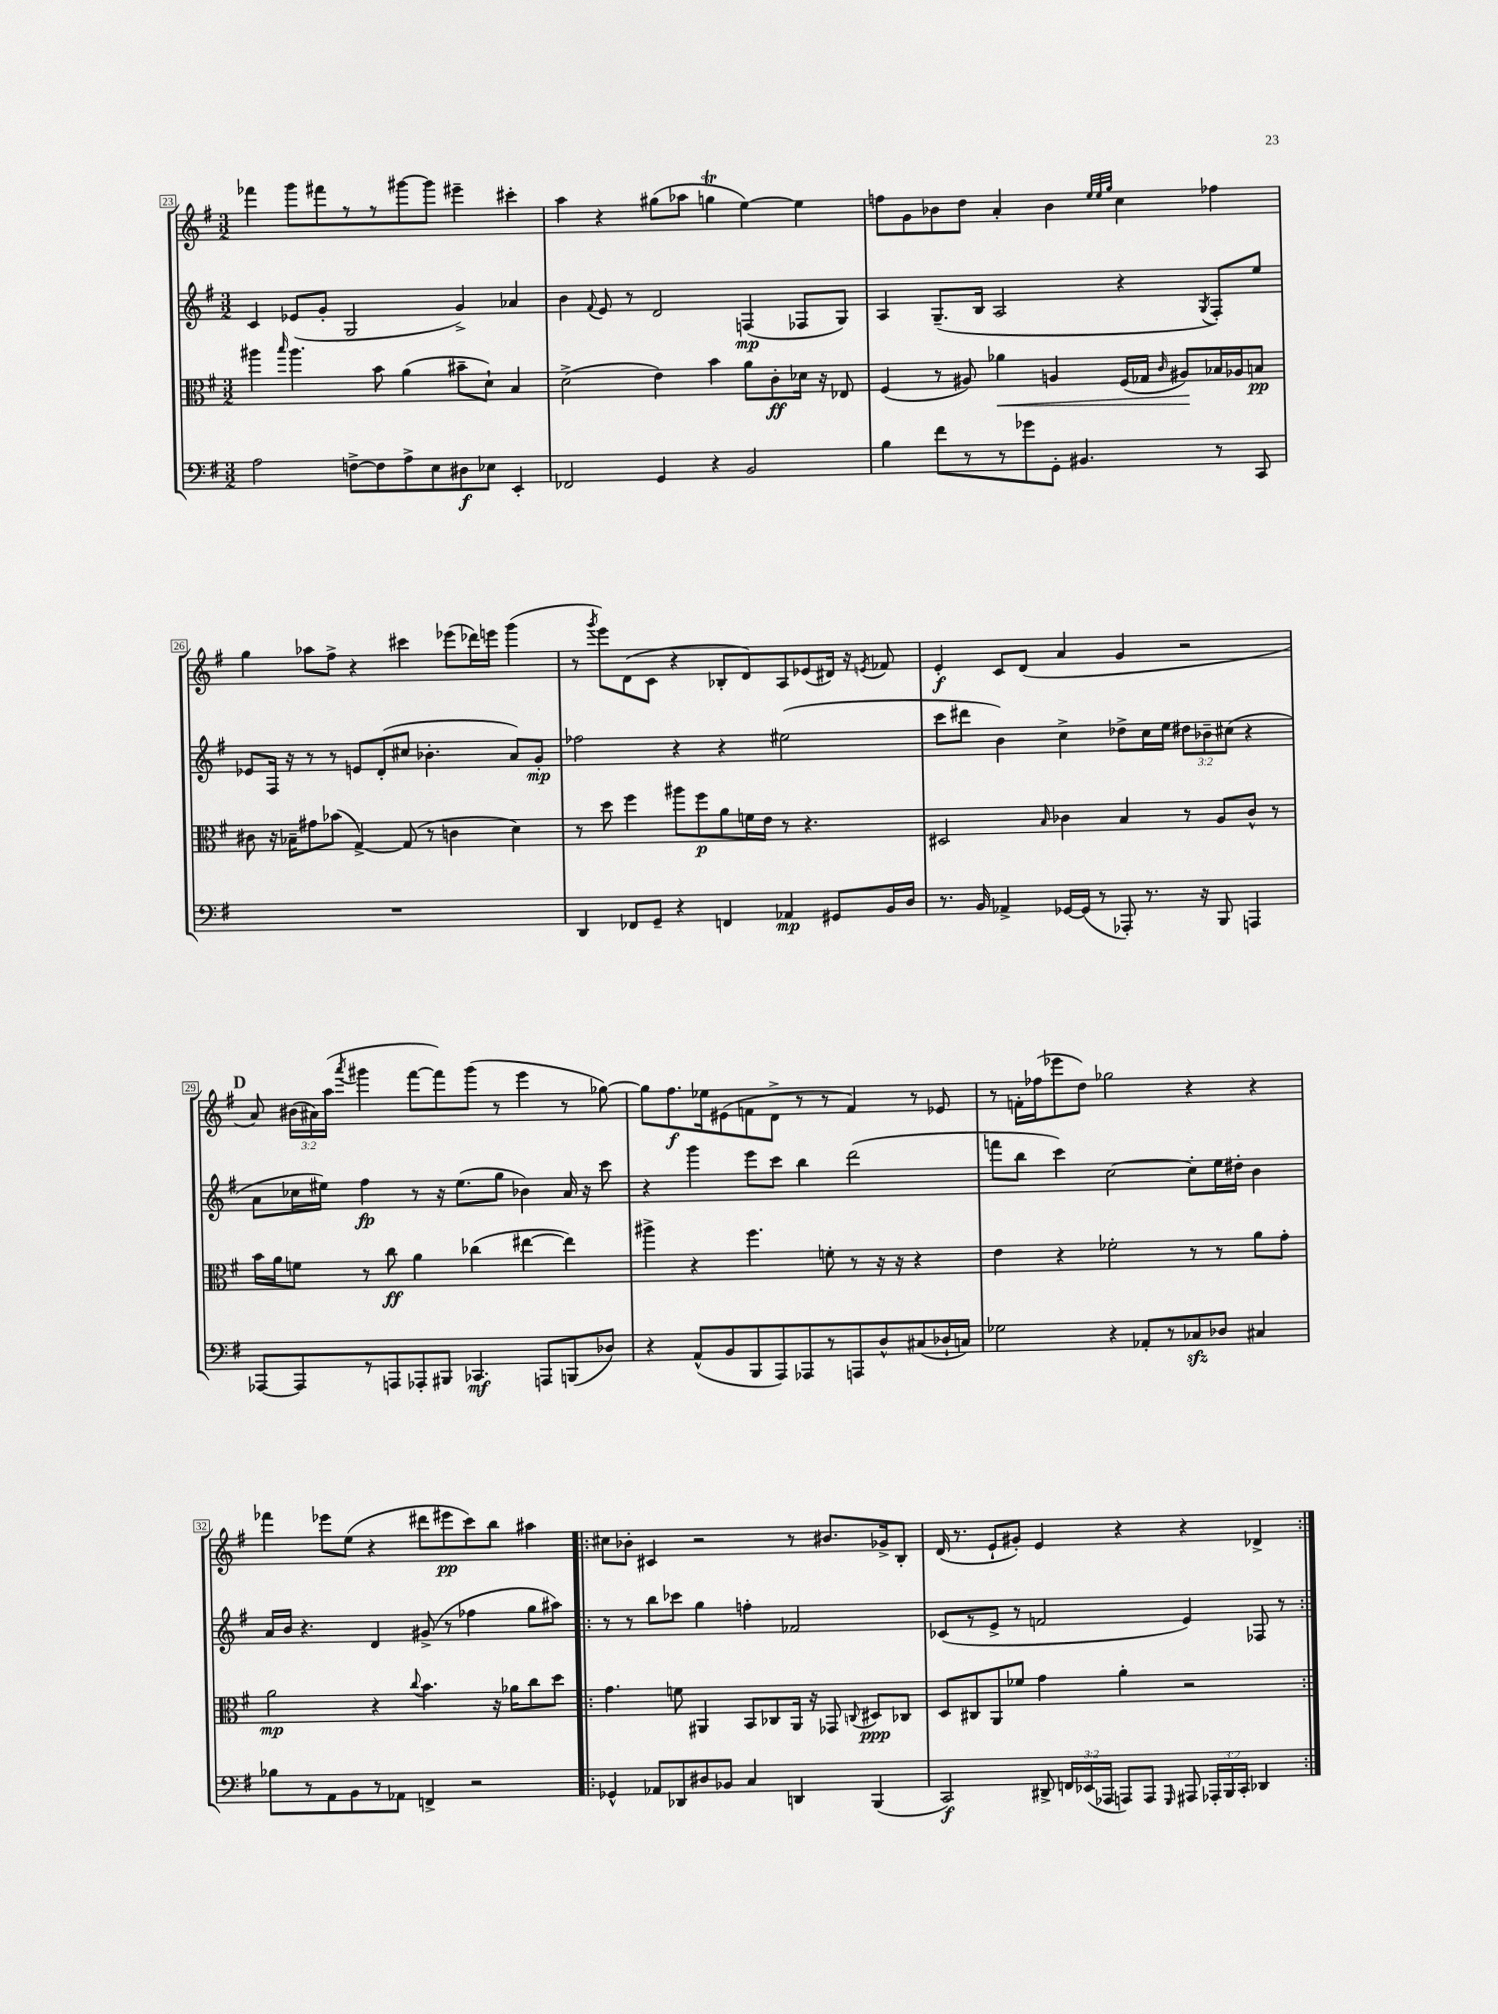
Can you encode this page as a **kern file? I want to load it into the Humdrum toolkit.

**kern	**dynam	**kern	**dynam	**kern	**dynam	**kern	**dynam
*part4	*part4	*part3	*part3	*part2	*part2	*part1	*part1
*staff4	*staff4	*staff3	*staff3	*staff2	*staff2	*staff1	*staff1
*clefF4	*	*clefC3	*	*clefG2	*	*clefG2	*
*k[f#]	*	*k[f#]	*	*k[f#]	*	*k[f#]	*
*M3/2	*	*M3/2	*	*M3/2	*	*M3/2	*
=23	=23	=23	=23	=23	=23	=23	=23
2A\	.	4aa#X\	.	4c/	.	4fff-X\	.
.	.	16qqbb/	.	.	.	.	.
.	.	4.aa#\	.	(8e-X/L	.	8ggg\L	.
.	.	.	.	8g'/J	.	8fff#X\	.
[8Fn^\L	.	.	.	2G/	.	8r	.
8F\]	.	8b\	.	.	.	8r	.
8A^\	.	(4a\	.	.	.	[8ggg#X\	.
8E\	.	.	.	.	.	8ggg#\J]	.
8D#X\	f	8b#X~\L	.	4g^/)	.	4eee#X~\	.
8E-X\J	.	8d`\J)	.	.	.	.	.
4EE'/	.	4B/	.	4a-X/	.	4ccc#X'\	.
=24	=24	=24	=24	=24	=24	=24	=24
2FF-X/	.	(2d^\	.	4b\	.	4aa\	.
.	.	.	.	8qqf#/	.	.	.
.	.	.	.	8e/	.	4r	.
.	.	.	.	8r	.	.	.
4GG/	.	4e\)	.	2d/	.	(8gg#X\L	.
.	.	.	.	.	.	8aa-X\J	.
4r	.	4b\	.	.	.	4ggnT\	.
2BB/	.	8a\L	.	(4Fn/	mp	[4ee\)	.
.	.	8c'\	ff	.	.	.	.
.	.	16d-X\Jk	.	8F-X/L	.	4ee\]	.
.	.	16r	.	.	.	.	.
.	.	8E-X/	.	8G/J)	.	.	.
=25	=25	=25	=25	=25	=25	=25	=25
4B\	.	(4F#/	.	4A/	.	8ffn\L	.
.	.	.	.	.	.	8g\	.
8f#\L	.	8r	.	(8.G~/L	.	8b-X\	.
8r	.	8A#X/)	.	.	.	8dd\J	.
.	.	.	.	16B/Jk	.	.	.
!	!	!	!LO:HP:b	!	!	!	!
8r	.	4a-X\	<	2A/	.	4a'/	.
8g-X\	.	.	.	.	.	.	.
8GG'\J	.	4An/	.	.	.	4b-\	.
4.BB#X/	.	.	.	.	.	.	.
.	.	.	.	.	.	32qqee/LLL	.
.	.	.	.	.	.	32qqee/	.
.	.	.	.	.	.	32qqgg/JJJ	.
.	.	(16F#/LL	.	4r	.	4cc\	.
.	.	16G-X/JJ	.	.	.	.	.
.	.	16qqc/	.	.	.	.	.
.	.	8A#X/L)	.	.	.	.	.
.	.	.	.	8qG/	.	.	.
8r	.	16B-X/L	[	8F#'/L)	.	4ff-X\	.
.	.	16A-X/J	.	.	.	.	.
8CC/	.	8Bn/J	pp	8ee/J	.	.	.
!!LO:LB:g=z
=26	=26	=26	=26	=26	=26	=26	=26
1.r	.	8c#X\	.	8e-X/L	.	4gg\	.
.	.	16r	.	16F#/Jk	.	.	.
.	.	16B-X~\KL	.	16r	.	.	.
.	.	8g#X\	.	8r	.	8aa-X\L	.
.	.	(8b-X\J	.	8r	.	8ff#^\J	.
.	.	[4G^/)	.	8en/L	.	4r	.
.	.	.	.	(8d'/	.	.	.
.	.	(8G/]	.	8cc#X/J	.	4ccc#X\	.
.	.	8r	.	4.b-X'\	.	.	.
.	.	4cn\	.	.	.	(8eee-X\L	.
.	.	.	.	.	.	16ddd-X\L)	.
.	.	.	.	.	.	16eeen\JJ	.
.	.	4d\)	.	8a/L)	.	(4ggg\	.
.	.	.	.	8g'/J	mp	.	.
=27	=27	=27	=27	=27	=27	=27	=27
4DD/	.	8r	.	2ff-X\	.	8r	.
.	.	.	.	.	.	8qggg/	.
.	.	8dd\	.	.	.	8eee\L)	.
8FF-X/L	.	4ff#\	.	.	.	(8d\	.
8GG~/J	.	.	.	.	.	8c\J	.
4r	.	8aa#X\L	.	4r	.	4r	.
.	.	8ff#\	p	.	.	.	.
4FFn/	.	8a\	.	4r	.	8B-X'/L	.
.	.	16fn\L	.	.	.	8d/)	.
.	.	16e\JJ	.	.	.	.	.
4AA-X/	mp	8r	.	(2ee#X\	.	8A/	.
.	.	4.r	.	.	.	(8e-X/	.
8GG#X/L	.	.	.	.	.	16d#X/Jk)	.
.	.	.	.	.	.	16r	.
.	.	.	.	.	.	8qen/	.
16BB/L	.	.	.	.	.	8f-X/	.
16D/JJ	.	.	.	.	.	.	.
=28	=28	=28	=28	=28	=28	=28	=28
8.r	.	2D#X/	.	8ccc\L	.	4e'/	f
.	.	.	.	8ddd#X\J	.	.	.
16BB/	.	.	.	.	.	.	.
4AA-X^/	.	.	.	4b\)	.	8c/L	.
.	.	.	.	.	.	(8d/J	.
.	.	16qqB/	.	.	.	.	.
[16GG-X/LL	.	4c-X\	.	4cc^\	.	4a/	.
(16GG-/JJ]	.	.	.	.	.	.	.
8r	.	.	.	.	.	.	.
8AAA-X'/)	.	4B/	.	8dd-X^\L	.	4g/	.
8.r	.	.	.	16cc\L	.	.	.
.	.	.	.	16ee\JJ	.	.	.
.	.	8r	.	12dd#X\L	.	2r	.
16r	.	.	.	.	.	.	.
.	.	.	.	12b-X~\	.	.	.
8BBB/	.	8A/L	.	.	.	.	.
.	.	.	.	(12cc#X\J	.	.	.
4AAAn/	.	8c-^^/J	.	4r	.	.	.
.	.	8r	.	.	.	.	.
!!LO:LB:g=z
!!LO:REH:place=s1:t=D
=29	=29	=29	=29	=29	=29	=29	=29
[8AAA-X/L	.	16b\LL	.	8a\L	.	8a/)	.
.	.	16a\J	.	.	.	.	.
8AAA-/]	.	8fn\J	.	16cc-X\L	.	(24b#X\LL	.
.	.	.	.	.	.	24a#X\)	.
.	.	.	.	16ee#X\JJ)	.	.	.
.	.	.	.	.	.	(24aa\JJ	.
.	.	.	.	.	.	8qaaa/	.
8r	.	8r	.	4ff#\	fp	4ggg#X\	.
8AAAn/	.	8cc\	ff	.	.	.	.
8AAA-X'/	.	4a\	.	8r	.	[8fff#\L	.
8BBB#X/J	.	.	.	16r	.	8fff#\])	.
.	.	.	.	(8.ee#\L	.	.	.
4.CC-X/	mf	(4cc-X\	.	.	.	(8ggg#\J	.
.	.	.	.	8gg\J	.	8r	.
.	.	[4ee#X\	.	4b-X\)	.	4eee\	.
8AAAn/L	.	.	.	.	.	.	.
(8BBBn/	.	4ee#\])	.	16a/	.	8r	.
.	.	.	.	16r	.	.	.
8D-X/J)	.	.	.	8ccc\	.	[8gg-X\)	.
=30	=30	=30	=30	=30	=30	=30	=30
4r	.	4aa#X^\	.	4r	.	8gg-\L]	.
.	.	.	.	.	.	8.ff#\	f
(8AA^^/L	.	4r	.	4ggg\	.	.	.
.	.	.	.	.	.	16ee-X\k	.
8BB/	.	.	.	.	.	(8e#X\	.
8BBB/	.	4.ff#\	.	8eee\L	.	8fn\	.
8AAA/)	.	.	.	8ccc\J	.	8d^\J	.
8AAA-X/	.	.	.	4bb\	.	8r	.
8r	.	8fn'\	.	.	.	8r	.
8AAAn/	.	8r	.	(2ddd\	.	4f/)	.
8D^^/	.	16r	.	.	.	.	.
.	.	16r	.	.	.	.	.
(8C#X/	.	4r	.	.	.	8r	.
16D-X`/L	.	.	.	.	.	8e-X/	.
16Cn/JJ)	.	.	.	.	.	.	.
=31	=31	=31	=31	=31	=31	=31	=31
2G-X\	.	4e\	.	8fffn\L	.	8r	.
.	.	.	.	8bb\J	.	16fn'\LL	.
.	.	.	.	.	.	(16ff-X\J	.
.	.	4r	.	4ccc\)	.	8eee-X\	.
.	.	.	.	.	.	8dd\J)	.
4r	.	2f-X'\	.	[2cc\	.	2gg-X\	.
8AA-X'/L	.	.	.	.	.	.	.
8r	.	.	.	.	.	.	.
8C-Xzz/	.	8r	.	8cc'\L]	.	4r	.
8D-X/J	.	8r	.	16ee\L	.	.	.
.	.	.	.	16dd#X'\JJ	.	.	.
4C#X/	.	8a\L	.	4b\	.	4r	.
.	.	8g'\J	.	.	.	.	.
!!LO:LB:g=z
=32	=32	=32	=32	=32	=32	=32	=32
8B-X\L	.	2a\	mp	16a/LL	.	4fff-X\	.
.	.	.	.	16b/JJ	.	.	.
8r	.	.	.	4.r	.	.	.
8AA\	.	.	.	.	.	8eee-X\L	.
8BB\	.	.	.	.	.	(8ee\J	.
8r	.	4r	.	4d/	.	4r	.
8AA-X\J	.	.	.	.	.	.	.
.	.	8qqcc/	.	.	.	.	.
4FFn^/	.	4.b\	.	(8g#X^/	.	8ddd#X\L	.
.	.	.	.	8r	.	8eee#X\	pp
2r	.	.	.	4ff-X\	.	8ccc\)	.
.	.	16r	.	.	.	8bb\J	.
.	.	16a-X\KL	.	.	.	.	.
.	.	8cc\	.	8gg\L	.	4aa#X\	.
.	.	8dd\J	.	8aa#X\J)	.	.	.
=33!|:	=33!|:	=33!|:	=33!|:	=33!|:	=33!|:	=33!|:	=33!|:
4GG-X^^/	.	4.g\	.	8r	.	8cc#X\L	.
.	.	.	.	8r	.	8b-X'\J	.
8AA-X/L	.	.	.	8bb\L	.	4c#X/	.
8DD-X/	.	8fn\	.	8ccc-X\J	.	.	.
8D#X/	.	4AA#X/	.	4gg\	.	2r	.
8BB-X/J	.	.	.	.	.	.	.
4C/	.	8BB/L	.	4ffn'\	.	.	.
.	.	8C-X/	.	.	.	.	.
4DDn/	.	16AA#/Jk	.	2f-X/	.	8r	.
.	.	16r	.	.	.	.	.
.	.	8GG-X/	.	.	.	8.b#X/L	.
.	.	8qqCn/	.	.	.	.	.
(4BBB/	.	8D#X/L	ppp	.	.	.	.
.	.	.	.	.	.	16g-X^/k	.
.	.	8C-X/J	.	.	.	8B'/J	.
=34	=34	=34	=34	=34	=34	=34	=34
2CC/)	f	8D/L	.	(8c-X/L	.	(16d/	.
.	.	.	.	.	.	8.r	.
.	.	8C#X/	.	8r	.	.	.
.	.	8AA/	.	8e^/J	.	8e`/L	.
.	.	8f-X/J	.	8r	.	8g#X'/J)	.
8DD#X^/	.	4g\	.	2fn/	.	4e/	.
24FFn/LL	.	.	.	.	.	.	.
(24EE-X/	.	.	.	.	.	.	.
24AAA-X/JJ	.	.	.	.	.	.	.
8AAAn/L)	.	4a'\	.	.	.	4r	.
8AAA/J	.	.	.	.	.	.	.
16qqGGG/	.	.	.	.	.	.	.
8AAA#X/	.	2r	.	4e/)	.	4r	.
24AAA-X'/LL	.	.	.	.	.	.	.
24BBB/	.	.	.	.	.	.	.
24CC'/JJ	.	.	.	.	.	.	.
4DD-X/	.	.	.	8F-X/	.	4d-X^/	.
.	.	.	.	8r	.	.	.
=:|!	=:|!	=:|!	=:|!	=:|!	=:|!	=:|!	=:|!
*-	*-	*-	*-	*-	*-	*-	*-
